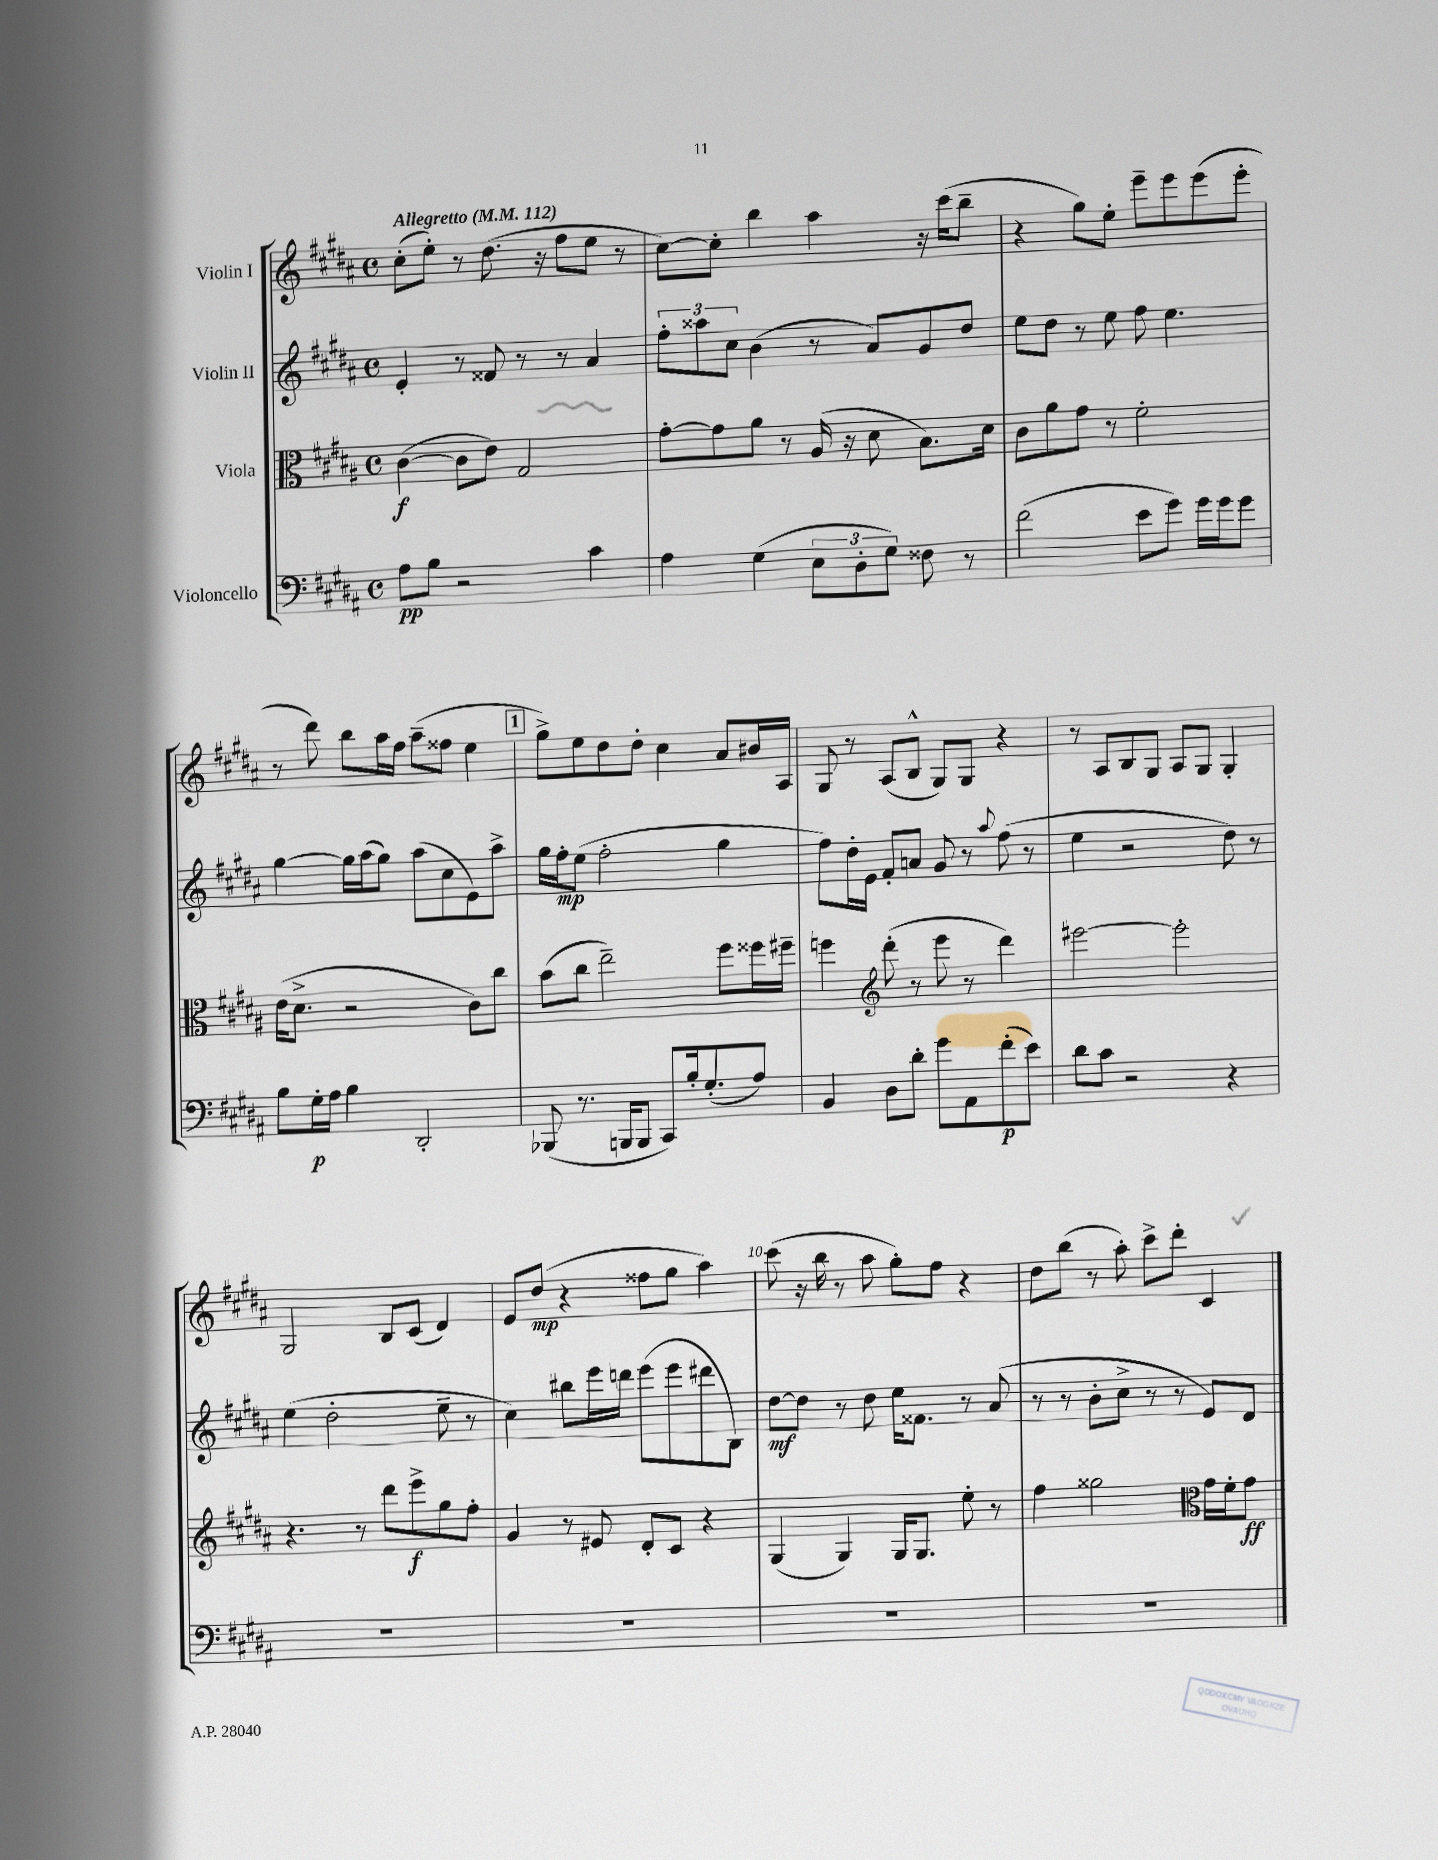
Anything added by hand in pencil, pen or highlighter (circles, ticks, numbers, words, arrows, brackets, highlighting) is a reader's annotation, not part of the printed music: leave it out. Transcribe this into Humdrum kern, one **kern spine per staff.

**kern	**dynam	**kern	**dynam	**kern	**dynam	**kern	**dynam
*part4	*part4	*part3	*part3	*part2	*part2	*part1	*part1
*staff4	*staff4	*staff3	*staff3	*staff2	*staff2	*staff1	*staff1
*I"Violoncello	*	*I"Viola	*	*I"Violin II	*	*I"Violin I	*
*clefF4	*	*clefC3	*	*clefG2	*	*clefG2	*
*k[f#c#g#d#a#]	*	*k[f#c#g#d#a#]	*	*k[f#c#g#d#a#]	*	*k[f#c#g#d#a#]	*
*M4/4	*	*M4/4	*	*M4/4	*	*M4/4	*
*met(c)	*	*met(c)	*	*met(c)	*	*met(c)	*
*MM112	*	*MM112	*	*MM112	*	*MM112	*
=1	=1	=1	=1	=1	=1	=1	=1
!	!	!	!	!	!	!LO:TX:a:B:t=Allegretto	!
8A#\L	pp	([4c#\	f	4e'/	.	(8cc#'\L	.
8B\J	.	.	.	.	.	8ee'\J)	.
2r	.	8c#\L]	.	8r	.	8r	.
.	.	8e\J)	.	8f##X/	.	(8.dd#\	.
.	.	2G#/	.	8r	.	.	.
.	.	.	.	.	.	16r	.
.	.	.	.	8r	.	8ff#\L	.
4c#\	.	.	.	4a#/	.	8ee\J	.
.	.	.	.	.	.	8r	.
=2	=2	=2	=2	=2	=2	=2	=2
4A#\	.	[8g#'\L	.	12ff#'\L	.	[8cc#\L)	.
.	.	.	.	12aa##X\	.	.	.
.	.	8g#\]	.	.	.	8cc#'\J]	.
.	.	.	.	12cc#\J	.	.	.
(4G#\	.	8a#\J	.	(4b\	.	4bb\	.
.	.	8r	.	.	.	.	.
12E\L	.	(16A#/	.	8r	.	4aa#\	.
.	.	16r	.	.	.	.	.
12D#'\	.	.	.	.	.	.	.
.	.	8d#\	.	8a#/L)	.	.	.
12G#\J)	.	.	.	.	.	.	.
8F##X\	.	8.B\L)	.	8g#/	.	16r	.
.	.	.	.	.	.	(16ccc#\KL	.
8r	.	.	.	8dd#/J	.	8bb~\J	.
.	.	16d#\Jk	.	.	.	.	.
=3	=3	=3	=3	=3	=3	=3	=3
(2f#\	.	8c#\L	.	8ee\L	.	4r	.
.	.	8a#\	.	8dd#\J	.	.	.
.	.	8g#\J	.	8r	.	8gg#\L)	.
.	.	8r	.	8ee\	.	8ee'\J	.
8e\L	.	2f#'\	.	8ff#\	.	8eee~\L	.
8g#\J)	.	.	.	4.ee\	.	8eee\	.
16g#\LL	.	.	.	.	.	(8eee\	.
16g#\J	.	.	.	.	.	.	.
8g#\J	.	.	.	.	.	8eee'\J	.
!!LO:LB:g=z
=4	=4	=4	=4	=4	=4	=4	=4
8B\L	.	(16e\KL	.	[4gg#\	.	8r	.
.	.	8.d#^\J	.	.	.	.	.
16G#'\L	p	.	.	.	.	8ddd#\)	.
16A#\JJ	.	.	.	.	.	.	.
4B\	.	2r	.	16gg#\LL]	.	8bb\L	.
.	.	.	.	(16aa#\J	.	.	.
.	.	.	.	8gg#\J)	.	16aa#\L	.
.	.	.	.	.	.	16ff#\JJ	.
2DD#'/	.	.	.	(8aa#\L	.	(8aa#~\L	.
.	.	.	.	8cc#\	.	8ff##X\J	.
.	.	8c#\L)	.	8e\)	.	4ee\	.
.	.	8cc#\J	.	8aa#^\J	.	.	.
!!LO:REH:place=s1:t=1
=5	=5	=5	=5	=5	=5	=5	=5
(8BBB-X/	.	(8b\L	.	16gg#\LL	.	8gg#^\L)	.
.	.	.	.	16ff#'\J	mp	.	.
8.r	.	8cc#\J	.	(8ee\J	.	8ee\	.
.	.	2ee~\)	.	2ff#'\	.	8dd#\	.
16BBBn/KL	.	.	.	.	.	.	.
8BBB/J	.	.	.	.	.	8dd#'\J	.
8CC#/L)	.	.	.	.	.	4cc#\	.
16B'/k	.	.	.	.	.	.	.
(8.G#'/	.	.	.	.	.	.	.
.	.	8ff#\L	.	4gg#\	.	8a#/L	.
8A#/J)	.	16ff##X\L	.	.	.	16b#X/L	.
.	.	16ff#X~\JJ	.	.	.	16A#/JJ	.
=6	=6	=6	=6	=6	=6	=6	=6
4BB/	.	4ffn\	.	8ff#\L)	.	8G#/	.
.	.	.	.	16dd#'\L	.	8r	.
.	.	.	.	16e\JJ	.	.	.
*	*	*clefG2	*	*	*	*	*
8D#\L	.	(8ddd#'\	.	8f#'/L	.	(8A#/L	.
8d#'\J	.	8r	.	8an/J	.	8B^^/J	.
8g#\L	.	8eee\	.	8g#/	.	8G#/L)	.
8AA#\	.	8r	.	8r	.	8G#/J	.
.	.	.	.	8qqaa#/	.	.	.
(8f#'\	p	4ddd#\)	.	(8ff#\	.	4r	.
8e\J)	.	.	.	8r	.	.	.
=7	=7	=7	=7	=7	=7	=7	=7
8d#\L	.	[2eee#X\	.	4ee\	.	8r	.
8c#\J	.	.	.	.	.	8A#/L	.
2r	.	.	.	2r	.	8B/	.
.	.	.	.	.	.	8G#/J	.
.	.	2eee#'\]	.	.	.	8A#/L	.
.	.	.	.	.	.	8G#/J	.
4r	.	.	.	8dd#\)	.	4G#'/	.
.	.	.	.	8r	.	.	.
!!LO:LB:g=z
=8	=8	=8	=8	=8	=8	=8	=8
1r	.	4.r	.	(4ee\	.	2G#/	.
.	.	.	.	2dd#'\	.	.	.
.	.	8r	.	.	.	.	.
.	.	8ddd#\L	.	.	.	8B/L	.
.	.	8eee^\	f	.	.	(8c#/J	.
.	.	8gg#\	.	8ee~\	.	4d#/)	.
.	.	8ff#'\J	.	8r	.	.	.
=9	=9	=9	=9	=9	=9	=9	=9
1r	.	4g#/	.	4cc#\)	.	8e/L	.
.	.	.	.	.	.	(8dd#/J	mp
.	.	8r	.	8bb#X\L	.	4r	.
.	.	8e#X/	.	16eee\L	.	.	.
.	.	.	.	16dddn\JJ	.	.	.
.	.	8d#'/L	.	(8eee\L	.	8ff##X\L	.
.	.	8c#/J	.	8eee\	.	8gg#\J	.
.	.	4r	.	8ddd#X\	.	4aa#\)	.
.	.	.	.	8B\J)	.	.	.
=10	=10	=10	=10	=10	=10	=10	=10
1r	.	(4G#/	.	[8dd#\L	mf	(8ccc#\	.
.	.	.	.	8dd#\J]	.	16r	.
.	.	.	.	.	.	16bb\	.
.	.	4G#/)	.	8r	.	8r	.
.	.	.	.	8dd#\	.	8aa#\	.
.	.	16G#/KL	.	16ee\KL	.	8gg#'\L)	.
.	.	8.G#/J	.	8.f##X\J	.	.	.
.	.	.	.	.	.	8ff#\J	.
.	.	8ee'\	.	8r	.	4r	.
.	.	8r	.	(8a#/	.	.	.
=11	=11	=11	=11	=11	=11	=11	=11
1r	.	4ff#\	.	8r	.	8dd#\L	.
.	.	.	.	8r	.	(8bb\J	.
.	.	2gg##X\	.	8b'\L	.	8r	.
.	.	.	.	8cc#^\J	.	8aa#'\)	.
.	.	.	.	8r	.	8ccc#^\L	.
.	.	.	.	8r	.	8ddd#'\J	.
*	*	*clefC3	*	*	*	*	*
.	.	16g#\LL	.	8e/L)	.	4c#/	.
.	.	16f#'\J	.	.	.	.	.
.	.	8g#\J	ff	8d#/J	.	.	.
==	==	==	==	==	==	==	==
*-	*-	*-	*-	*-	*-	*-	*-
